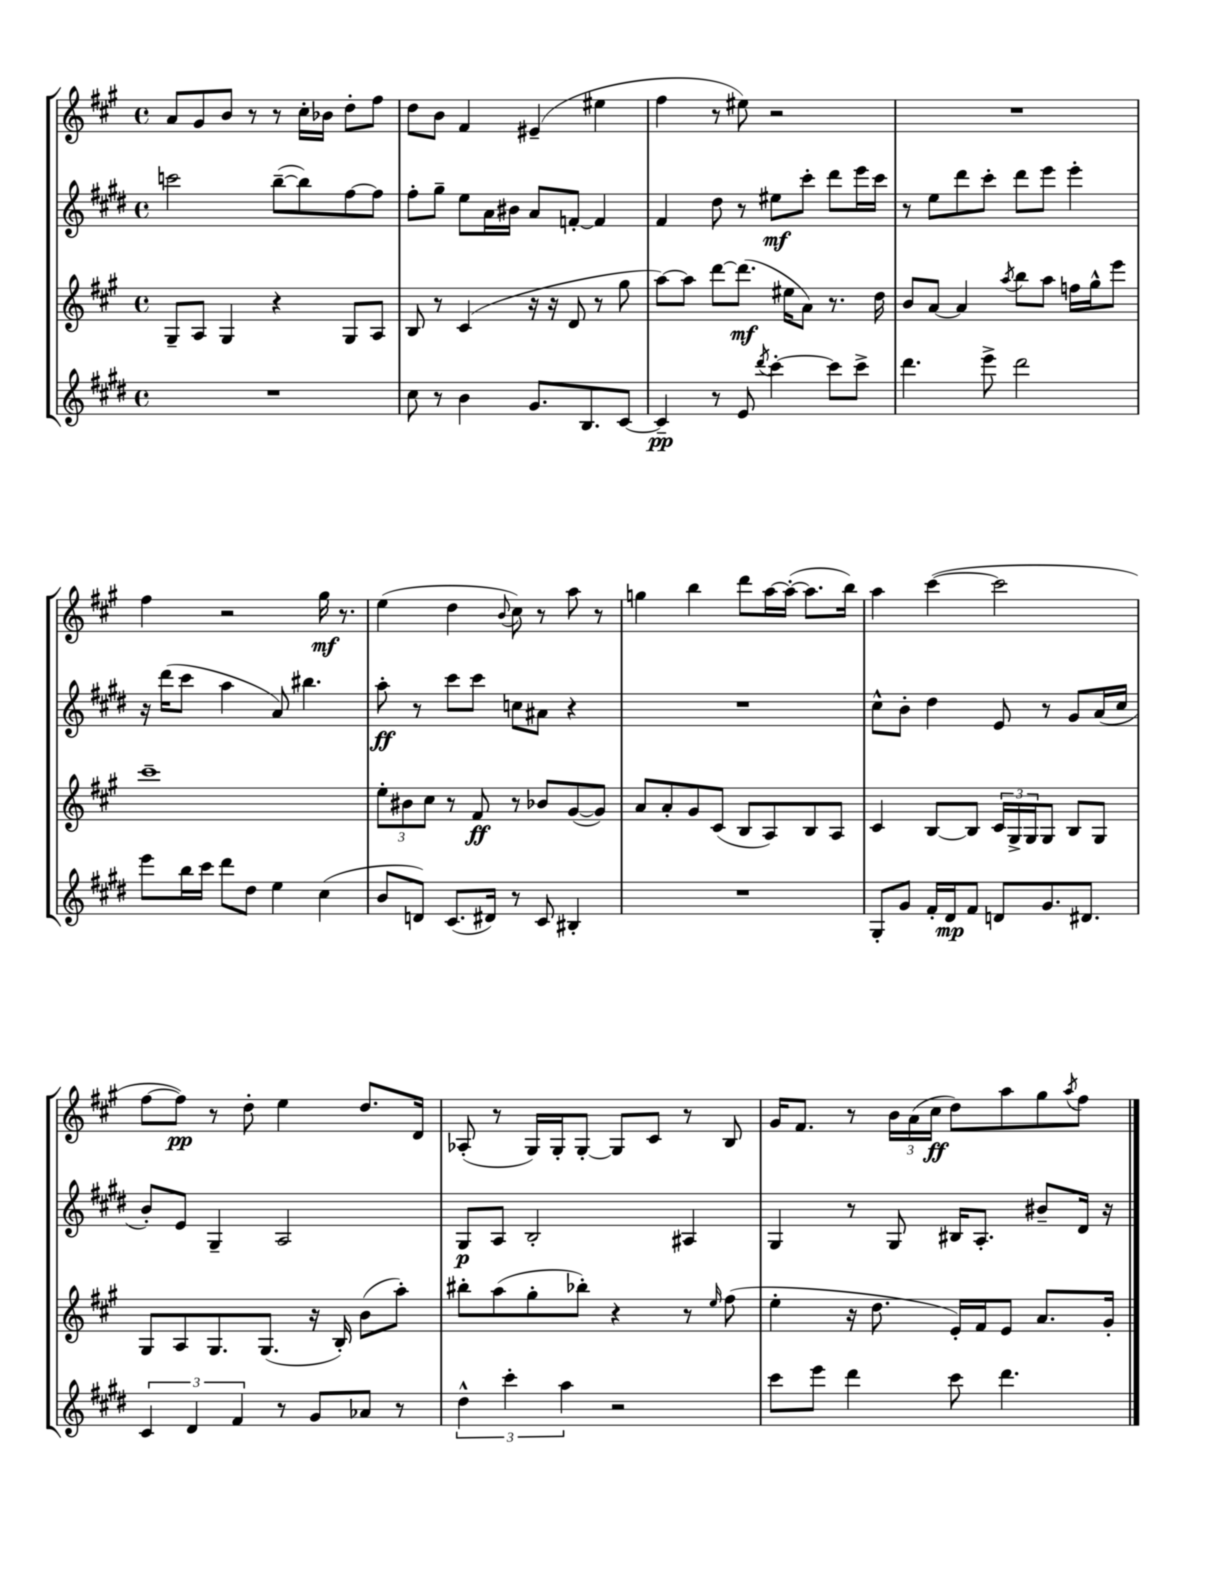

**kern	**kern	**kern	**kern
*staff4	*staff3	*staff2	*staff1
*clefG2	*clefG2	*clefG2	*clefG2
*k[f#c#g#d#]	*k[f#c#g#]	*k[f#c#g#d#]	*k[f#c#g#]
*M4/4	*M4/4	*M4/4	*M4/4
*met(c)	*met(c)	*met(c)	*met(c)
1r	8G#~/L	2ccc\	8a/L
.	8A/J	.	8g#/
.	4G#/	.	8b/J
.	.	.	8r
.	4r	([8bb~\L	8r
.	.	8bb\])	16cc#'\LL
.	.	.	16b-\JJ
.	8G#/L	[8ff#\	8dd'\L
.	8A/J	8ff#\]J	8ff#\J
=	=	=	=
8cc#\	8B/	8ff#'\L	8dd\L
8r	8r	8gg#~\J	8b\J
4b\	(4c#/	8ee\L	4f#/
.	.	16a\L	.
.	.	16b#\JJ	.
8.g#/L	16r	8a/L	(4e#~/
.	16r	.	.
.	8d/	[8f'/J	.
8.B/	.	.	.
.	8r	4f/]	4ee#\
[8c#/J	8gg#\	.	.
=	=	=	=
4c#~/]	[8aa\L)	4f#/	4ff#\
.	8aa\]J	.	.
8r	[8ddd\L	8dd#\	8r
8e/	(8.ddd\]J	8r	8ee#\)
8qddd#/	.	.	.
[4ccc#'\	.	8ee#\L	2r
.	16ee#\LK	.	.
.	8a\J)	8ccc#'\J	.
8ccc#\]L	8.r	8ddd#\L	.
8ccc#^\J	.	16eee\L	.
.	16dd\	16ccc#\JJ	.
=	=	=	=
4.ddd#\	8b/L	8r	1r
.	[8a/J	8ee\L	.
.	4a/]	8ddd#\	.
8eee^\	.	8ccc#'\J	.
.	8qaa/	.	.
2ddd#\	8bb\L	8ddd#\L	.
.	8aa\J	8eee\J	.
.	16ff\LL	4eee'\	.
.	16gg#^^\J	.	.
.	8eee\J	.	.
=	=	=	=
8eee\L	1ccc#~	16r	4ff#\
.	.	(16ddd#\LK	.
16bb\L	.	8ccc#\J	.
16ccc#\JJ	.	.	.
8ddd#\L	.	4aa\	2r
8dd#\J	.	.	.
4ee\	.	8a/)	.
.	.	4.bb#\	.
(4cc#\	.	.	16gg#\
.	.	.	8.r
=	=	=	=
8b/L	12ee'\L	8aa'\	(4ee\
.	12b#\	.	.
8d/J)	.	8r	.
.	12cc#\J	.	.
(8.c#/L	8r	8ccc#\L	4dd\
.	8f#/	8ccc#\J	.
16d#/Jk)	.	.	.
.	.	.	8qqb/
8r	8r	8cc\L	8cc#\)
8c#/	8b-/L	8a#\J	8r
4B#'/	([8g#/	4r	8aa\
.	8g#/]J)	.	8r
=	=	=	=
1r	8a/L	1r	4gg\
.	8a'/	.	.
.	8g#/	.	4bb\
.	(8c#/J	.	.
.	8B/L	.	8ddd\L
.	8A/)	.	[16aa\L
.	.	.	(16aa'\_JJ
.	8B/	.	8.aa\]L
.	8A/J	.	.
.	.	.	16bb\Jk)
=	=	=	=
8G#'/L	4c#/	8cc#^^\L	4aa\
8g#/J	.	8b'\J	.
16f#'/LL	[8B/L	4dd#\	([4ccc#\
16d#/J	.	.	.
8f#/J	8B/]J	.	.
8d/L	24c#/LL	8e/	2ccc#\]
.	24G#^/	.	.
.	24G#/J	.	.
8.g#/	8G#/J	8r	.
.	8B/L	8g#/L	.
8.d#/J	.	.	.
.	8G#/J	(16a/L	.
.	.	16cc#/JJ	.
=	=	=	=
6c#/	8G#/L	8b'/L)	[8ff#\L
.	8A/	8e/J	8ff#\]J)
6d#/	.	.	.
.	8.G#/	4G#~/	8r
6f#/	.	.	.
.	.	.	8dd'\
.	(8.G#/J	.	.
8r	.	2A/	4ee\
8g#/L	16r	.	.
.	16B'/)	.	.
8a-/J	(8b\L	.	8.dd/L
8r	8aa'\J)	.	.
.	.	.	16d/Jk
=	=	=	=
6dd#^^\	8bb#'\L	8G#/L	(8A-'/
.	(8aa\	8A/J	8r
6ccc#'\	.	.	.
.	8gg#'\	2B'/	16G#/LL)
.	.	.	16G#'/J
6aa\	.	.	.
.	8bb-'\J)	.	[8G#'/J
2r	4r	.	8G#/]L
.	.	.	8c#/J
.	8r	4A#/	8r
.	16qqee/	.	.
.	(8ff#\	.	8B/
=	=	=	=
8ccc#\L	4ee'\	4G#/	16g#/LK
.	.	.	8.f#/J
8eee\J	.	.	.
4ddd#\	16r	8r	8r
.	8.dd\	.	.
.	.	8G#/	24b\LL
.	.	.	(24a\
.	.	.	24cc#\JJ
8ccc#\	16e'/LL)	16B#/LK	8dd\L)
.	16f#/J	8.A'/J	.
4.ddd#\	8e/J	.	8aa\
.	8.a/L	8b#~/L	8gg#\
.	.	.	8qaa/
.	.	16d#/Jk	8ff#\J
.	16g#'/Jk	16r	.
==	==	==	==
*-	*-	*-	*-
